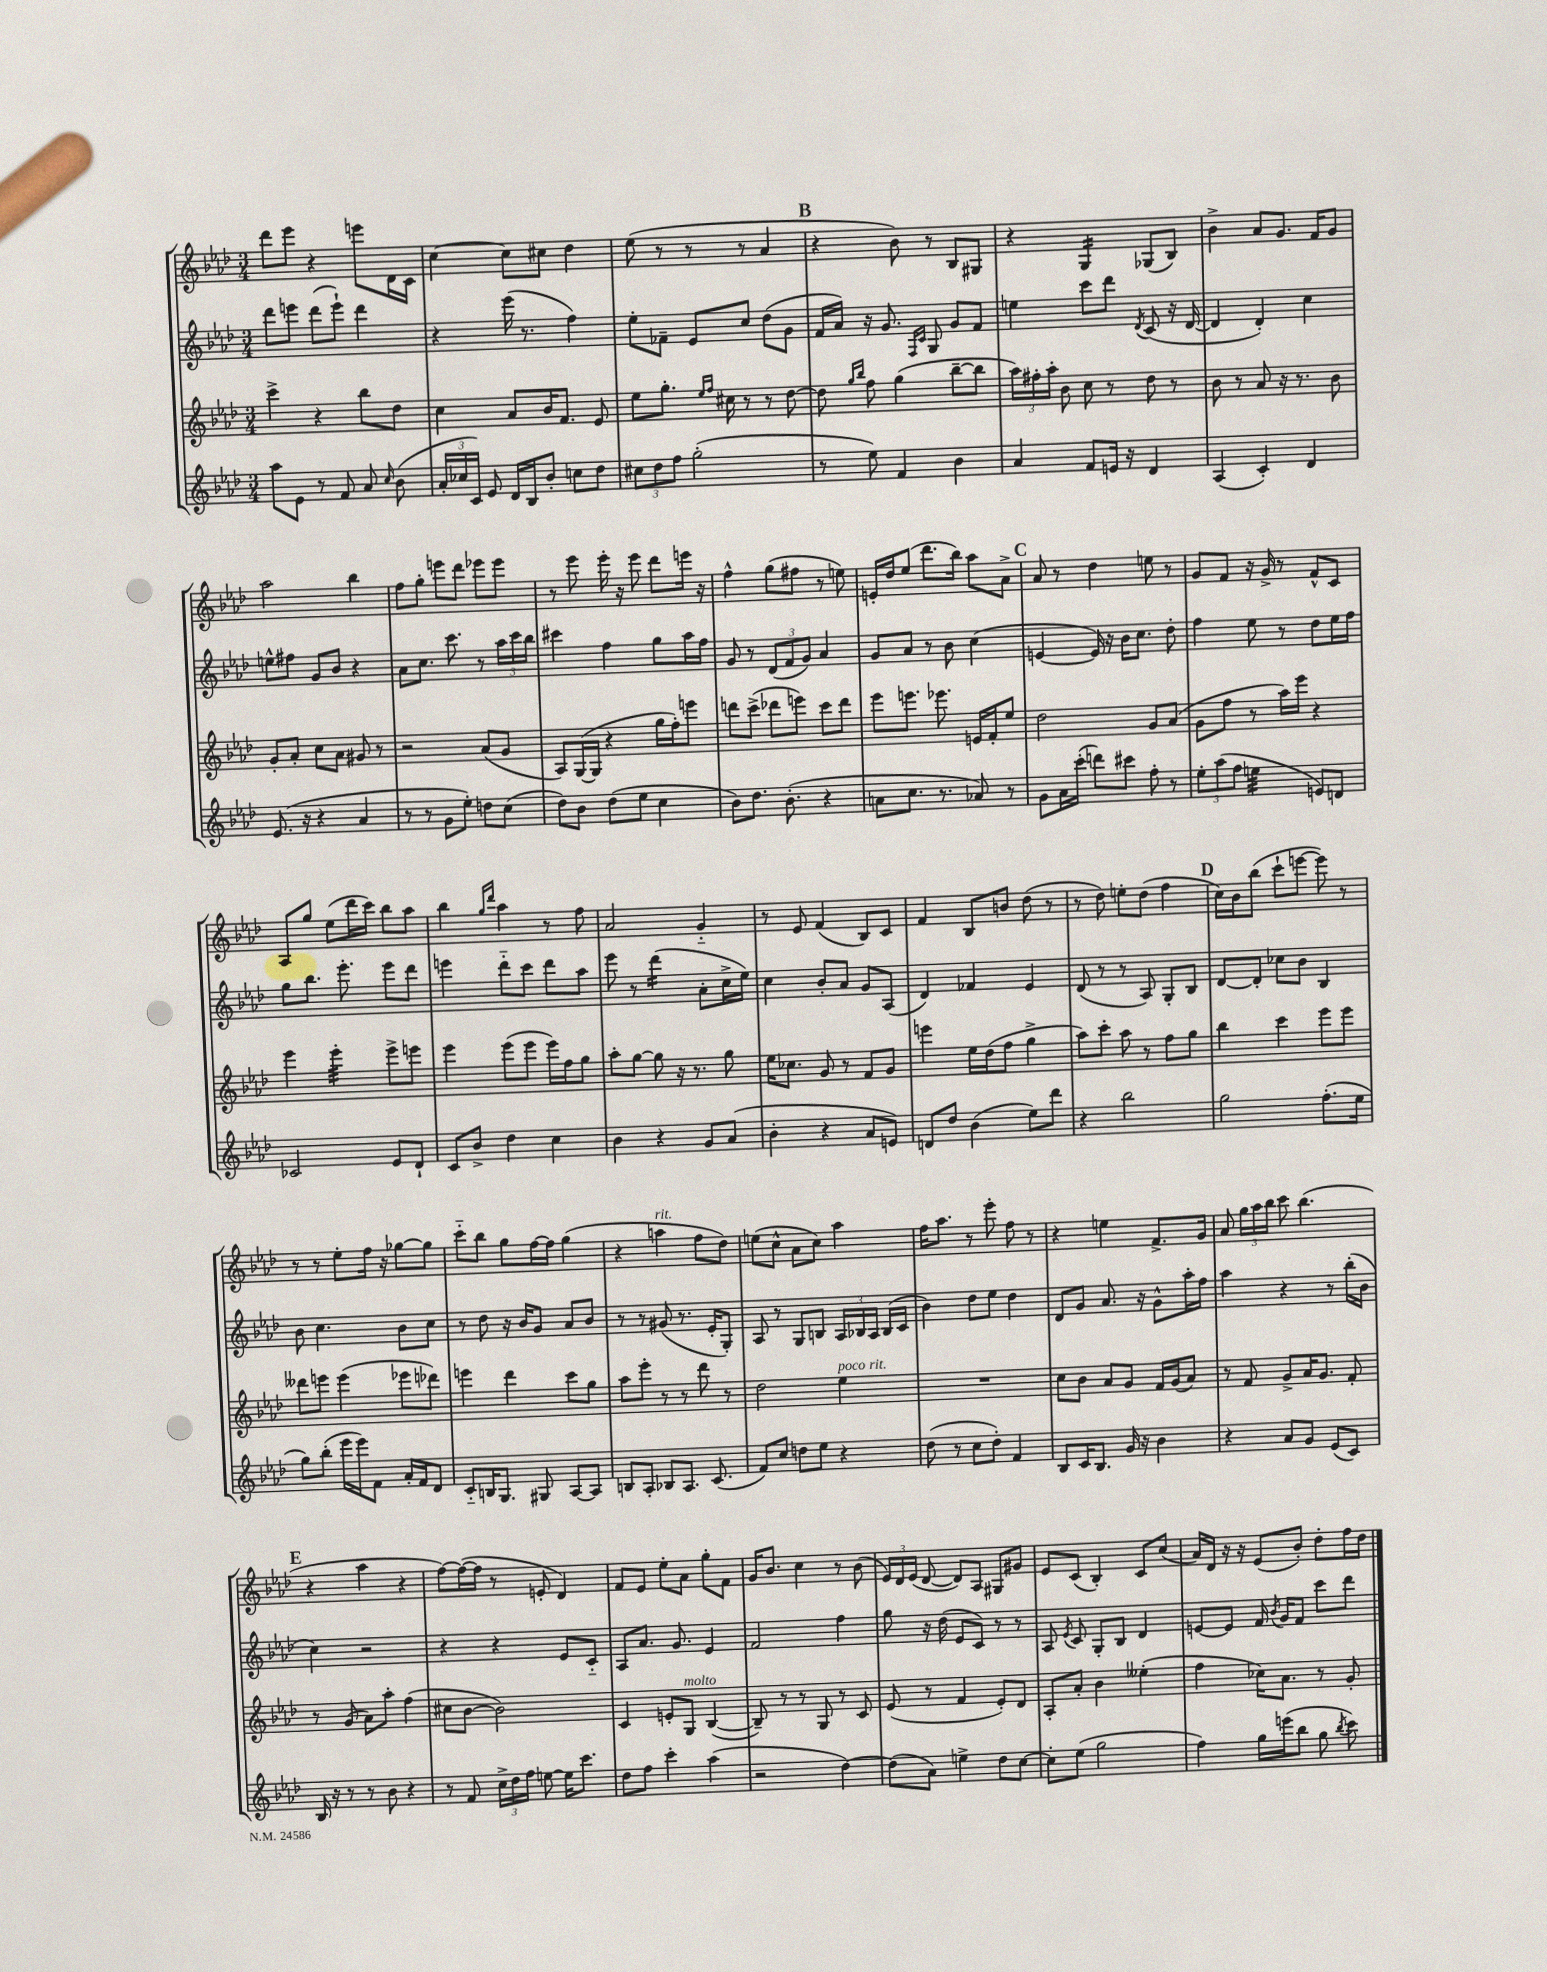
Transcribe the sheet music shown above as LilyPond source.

<<
\new StaffGroup <<
\new Staff = "s0" {
    \clef treble \key aes \major \numericTimeSignature \time 3/4
    \autoBeamOff des'''8[ ees'''8] r4 e'''8[ des'16 c'16] |
    c''4~ c''8[ cis''8] des''4 |
    ees''8( r8 r8 r8 aes'4 |
    \mark \markup { \bold "B" } r4 bes'8) r8 bes8[ gis8] |
    r4 g4:16 ges8[( bes8]) |
    bes'4-> aes'8[ g'8.] f'16[ g'8] |
    aes''2 bes''4 |
    f''8[ g''8]-. e'''8[ des'''8] ees'''8[ ees'''8] |
    r8 ees'''8 ees'''16-. r16 ees'''8 des'''8[ e'''16] r16 |
    f''4-^ g''8[( fis''8] r8 e''8) |
    e'16[-. des''16 ees''8]( des'''8.[ bes''16]) aes''8[ aes'8]-> |
    \mark \markup { \bold "C" } aes'8 r8 des''4 e''8 r8 |
    g'8[ f'8] r16 g'16-> r8 f'8[-^ c'8] |
    aes8[ g''8] ees''8[( des'''16 c'''16]) bes''8[ aes''8] |
    bes''4 \grace { g''16[ des'''16] } aes''4 r8 f''8 |
    aes'2 g'4-_ |
    r8 ees'8 f'4( bes8[) c'8] |
    f'4 bes8[ b'8] des''8( r8 |
    r8 des''8) e''8[-. des''8]( f''4 |
    \mark \markup { \bold "D" } c''16[) bes'16 bes''8]( c'''8[-! e'''8]~ e'''8) r8 |
    r8 r8 ees''8[-. f''16] r16 ges''8[~ ges''8] |
    c'''8[-_ bes''8] g''8[ f''16~ f''16] g''4( |
    r4 a''4^\markup { \italic "rit." } f''8[ des''8]) |
    e''8[( c''8]-^ aes'8[ c''8]) aes''4 |
    f''16[ aes''8.] r8 ees'''8-. f''8 r8 |
    r4 e''4 f'8.[-> g'16] |
    aes'8 \tuplet 3/2 { g''16[ aes''16 bes''16] } c'''8 bes''4.( |
    \mark \markup { \bold "E" } r4 aes''4 r4 |
    f''8[~) f''16~( f''16] r8 e'8-. des'4) |
    f'8[ ees'8] ees''8[-. aes'8] g''8[-. f'8] |
    g'16[ bes'8.] c''4 r8 bes'8( |
    \tuplet 3/2 { ees'16[) des'16 ees'16]( } des'8~ des'8[) aes8] gis8[ gis'8] |
    ees'8[ c'8]( bes4-.) c'8[ c''8]( |
    aes'16[) des'16] r16 r16 ees'8[( bes'8]-.) des''8[-. f''16 des''16] \bar "|." |
}
\new Staff = "s1" {
    \clef treble \key aes \major \numericTimeSignature \time 3/4
    \autoBeamOff des'''8[ e'''8] des'''8[( e'''8]-!) des'''4 |
    r4 ees'''16( r8. f''4) |
    ees''8[-. fes'8]-- ees'8[ c''8] des''8[( g'8] |
    \mark \markup { \bold "B" } f'16[ aes'16]) r16 g'8. \grace { f16[ c'16] } g8 g'8[ f'8] |
    e''4 c'''8[ des'''8] \acciaccatura { des'8 } c'8( r16 des'16~ |
    des'4 des'4-.) c''4 |
    e''8[-^ fis''8] g'8[ bes'8] r4 |
    aes'8[ c''8.] c'''8. r8 \tuplet 3/2 { aes''16[ c'''16 bes''16] } |
    cis'''4 f''4 g''8[ aes''16 f''16] |
    g'8 r8 \tuplet 3/2 { des'8[( f'8 g'8]) } aes'4 |
    g'8[ aes'8] r8 bes'8 c''4( |
    \mark \markup { \bold "C" } e'4~ e'16) r16 bes'16[ c''8.] des''8-. |
    f''4 ees''8 r8 des''8[ ees''16 f''16] |
    g''8[ bes''8.] ees'''8.-. ees'''8[ des'''8] |
    e'''4 des'''8[-_ c'''8] des'''8[ aes''8] |
    ees'''8 r8 des'''4:16( aes'8[-. c''16-> ees''16]) |
    c''4 bes'8[-. aes'8] g'8[ aes8]( |
    des'4) fes'4 ees'4 |
    des'8( r8 r8 aes8) g8[-. bes8] |
    \mark \markup { \bold "D" } des'8[~ des'8]-. ces''8[ bes'8] bes4 |
    bes'8 c''4. bes'8[ c''8] |
    r8 des''8 r16 bes'16[ g'8] aes'8[ bes'8] |
    r8 r8 gis'8( r8. ees'16[-. g8]-.) |
    aes8 r8 g8[ b8] \tuplet 3/2 { aes16[ bes16 aes16] } bes16[( c'16] |
    bes'4) des''8[ ees''8] des''4 |
    des'8[ g'8] aes'8. r16 g'8[-^ aes''16-. f''16] |
    aes''4 r4 r8 bes''16[-.( bes'16] |
    \mark \markup { \bold "E" } c''4) r2 |
    r4 r4 ees'8[ c'8]-_ |
    aes8[ aes'8.] g'8. ees'4 |
    f'2 f''4 |
    g''8 r16 des''16( ees'8[ c'8]) r8 r8 |
    aes8 \acciaccatura { ees'8 } c'8 g8[-. bes8] des'4 |
    e'8[~ e'8] f'16 \acciaccatura { bes'8 } g'16[ f'8] c'''8[ des'''8] \bar "|." |
}
\new Staff = "s2" {
    \clef treble \key aes \major \numericTimeSignature \time 3/4
    \autoBeamOff c'''4-> r4 bes''8[ des''8] |
    c''4 aes'8[ bes'16 f'8.] ees'8 |
    ees''8[ g''8.]-. \grace { ees''16[ f''16] } cis''16 r8 r8 des''8~ |
    \mark \markup { \bold "B" } des''8 \grace { g''16[ bes''16] } f''8 g''4( bes''8[~-- bes''8] |
    \tuplet 3/2 { aes''16[) fis''16-. aes''16]-. } bes'8 c''8 r8 des''8 r8 |
    bes'8 r8 aes'8 r16 r8. bes'8 |
    g'8[-. aes'8]-. c''8[ aes'8] gis'8 r8 |
    r2 aes'8[( g'8] |
    aes8[) g16~( g16] r4 g''16[ f''16-.) e'''8] |
    d'''8[ c'''8]->( des'''8[ e'''8]) c'''8[ des'''8] |
    ees'''8[ e'''8.] ees'''8. e'16[ f'16-. ees''8] |
    \mark \markup { \bold "C" } des''2 g'8[ aes'8]( |
    g'8[ f''8] r8 aes''16[) ees'''16] r4 |
    ees'''4 ees'''4:32-. ees'''8[-> e'''8] |
    ees'''4 ees'''8[( ees'''8] ees'''16[) f''16 g''8] |
    aes''8[-. g''8]~ g''8 r16 r8. g''8 |
    ees''16[ ces''8.] g'8 r8 f'8[ g'8] |
    e'''4 ees''16[ des''16( f''8] g''4-> |
    aes''8[) c'''8]-. aes''8 r8 f''8[ g''8] |
    \mark \markup { \bold "D" } bes''4 c'''4 ees'''8[ ees'''8] |
    deses'''8[ e'''8] e'''4( ees'''8[ des'''8]) |
    e'''4 des'''4 c'''8[ g''8] |
    aes''8[ ees'''8]-. r8 r8 des'''8 r8 |
    des''2 ees''4^\markup { \italic "poco rit." } |
    R2. |
    c''8[ bes'8] aes'8[ g'8] f'16[ g'16( aes'8]) |
    r8 f'8 g'8[-> aes'16 g'8.] f'8-. |
    \mark \markup { \bold "E" } r8 g'8( aes'8[) aes''8]-. f''4( |
    cis''8[ bes'8]~ bes'2) |
    c'4 e'8[-. g8]^\markup { \italic "molto" } bes4~( |
    bes8--) r8 r8 g8 r8 c'8 |
    ees'8( r8 f'4 ees'8[-.) des'8] |
    aes8[-. aes'8]-. bes'4 eeses''4-.( |
    f''4 ces''16[) aes'8.] r8 g'8-. \bar "|." |
}
\new Staff = "s3" {
    \clef treble \key aes \major \numericTimeSignature \time 3/4
    \autoBeamOff aes''8[ ees'8] r8 f'8 aes'8 \grace { c''16 } bes'8( |
    \tuplet 3/2 { aes'16[-. ces''16 c'16]) } ees'8 des'16[ bes16 bes'8]-. c''8[ des''8] |
    \tuplet 3/2 { cis''8[ des''8 f''8] } g''2-.( |
    \mark \markup { \bold "B" } r8 ees''8) f'4 bes'4 |
    aes'4 f'8[ e'16] r16 des'4 |
    aes4( c'4-.) des'4 |
    ees'8.( r16 r4 aes'4 |
    r8 r8 g'8[ ees''8]-.) d''8[ c''8]( |
    des''8[) bes'8] des''8[( ees''8] c''4 |
    bes'8[) des''8.] bes'8.-.( r4 |
    a'8[ c''8.] r8. aes'8) r8 |
    \mark \markup { \bold "C" } g'8[ aes'16 c'''16]-.( d'''8[) cis'''8] f''8-. r8 |
    \tuplet 3/2 { ees''8[-. aes''8( f''8] } e''4:32 e'8[) d'8] |
    ces'2 ees'8[ des'8]-! |
    c'8[ bes'8]-> des''4 c''4 |
    bes'4 r4 g'8[ aes'8]( |
    bes'4-. r4 aes'8[ e'8]) |
    d'8[ des''8] bes'4( ees''8[) des'''8] |
    r4 bes''2 |
    \mark \markup { \bold "D" } g''2 f''8.[-.( ees''16] |
    g''8[) bes''8]-.( ees'''16[ ees'''16) f'8] aes'16[-. f'16 des'8] |
    c'8[-_ b16 g8.] gis8 aes8[~ aes8] |
    b8[ aes8]-. bes8[ aes8.] c'8.( |
    f'8[) c''8] d''8[ ees''8] r4 |
    des''8( r8 c''8[ des''8]-.) f'4 |
    bes8[ c'16 bes8.] g'16 r16 bes'4 |
    r4 aes'8[ g'8] ees'8[( c'8]) |
    \mark \markup { \bold "E" } bes16 r16 r8 r8 bes'8 r4 |
    r8 f'8 \tuplet 3/2 { c''16[-> des''16 f''16] } e''8~ e''16[ c'''8.] |
    des''8[ f''8] c'''4-. aes''4( |
    r2 des''4~) |
    des''8[( aes'8]) e''4-> des''8[ c''8]~ |
    c''8[-. ees''8]( g''2 |
    f''4) g''16[ e'''16( bes''8] g''8 \acciaccatura { bes''8 } c'''8) \bar "|." |
}
>>
>>
\layout { \context { \Score \remove "Bar_number_engraver" } }
